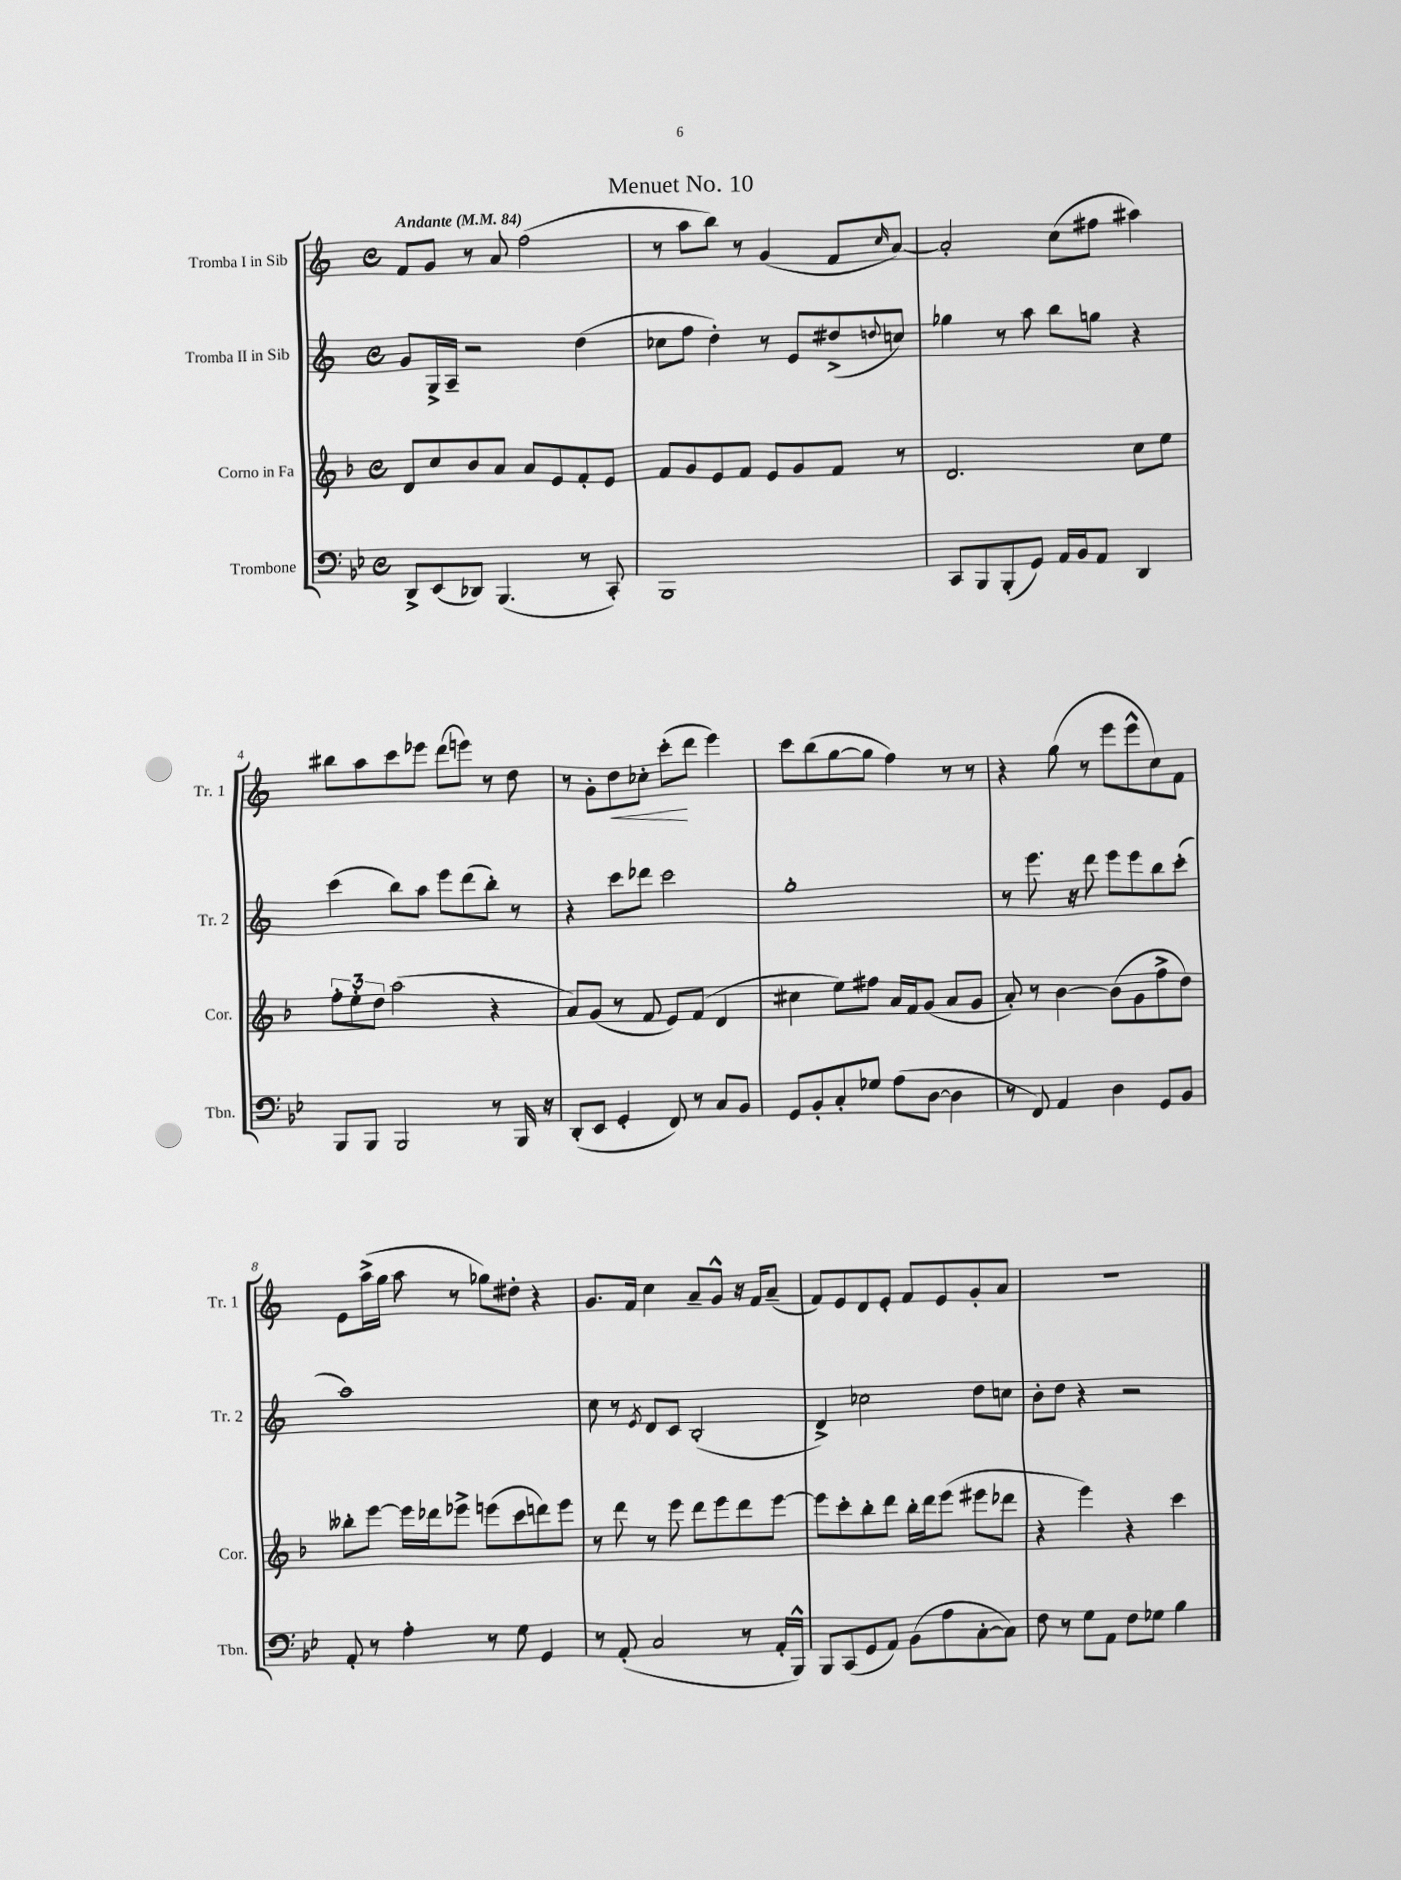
\header { title = "Menuet No. 10" }
<<
\new StaffGroup <<
\new Staff = "s0" \with { instrumentName = "Tromba I in Sib" shortInstrumentName = "Tr. 1" } {
    \clef treble \key c \major \defaultTimeSignature \time 4/4 \tempo "Andante" 4 = 84
    f'8 g'8 r8 a'8 f''2( |
    r8 a''8 b''8) r8 g'4( f'8 \grace { c''16 } a'8~) |
    a'2-. c''8( fis''8 ais''4) |
    bis''8 a''8 c'''8 ees'''8 d'''8( e'''8) r8 d''8 |
    r8 g'8-. d''8\< ces''8-. c'''8-.\!( d'''8 e'''4) |
    c'''8 b''8( g''8~ g''8 f''4) r8 r8 |
    r4 g''8( r8 e'''8 e'''8-^ c''8) f'8 |
    e'8 a''16->( g''16 a''8 r8 ges''8) dis''8-. r4 |
    g'8. f'16 c''4 a'8-- g'8-^ r16 f'16 a'8--( |
    f'8) e'8 d'8 e'8-. f'8 e'8 g'8-. a'8 |
    R1 \bar "|." |
}
\new Staff = "s1" \with { instrumentName = "Tromba II in Sib" shortInstrumentName = "Tr. 2" } {
    \clef treble \key c \major \defaultTimeSignature \time 4/4
    g'8 g16-> a16-- r2 d''4( |
    ces''8 f''8 d''4-.) r8 e'8 dis''8->( \appoggiatura { d''8 } c''8) |
    ges''4 r8 a''8 b''8 g''8 r4 |
    c'''4( b''8) a''8 e'''8 d'''8( b''8-.) r8 |
    r4 c'''8 des'''8 c'''2 |
    g''1-. |
    r8 e'''8. r16 d'''8 e'''8 e'''8 b''8 c'''8-.( |
    a''1) |
    c''8 r8 \acciaccatura { e'8 } d'8 c'8 b2-.( |
    d'4->) ces''2 d''8 c''8 |
    b'8-. d''8 r4 r2 \bar "|." |
}
\new Staff = "s2" \with { instrumentName = "Corno in Fa" shortInstrumentName = "Cor." } {
    \clef treble \key f \major \defaultTimeSignature \time 4/4
    d'8 c''8 bes'8 a'8 a'8 e'8 f'8-. e'8 |
    f'8 g'8 e'8 f'8 e'8 g'8 f'8 r8 |
    d'2. c''8 e''8 |
    \tuplet 3/2 { f''8-. e''8-. d''8 } a''2( r4 |
    a'8) g'8( r8 f'8 e'8) f'8( d'4 |
    cis''4 e''8) fis''8 a'16 f'16 g'8( a'8 g'8 |
    a'8-.) r8 bes'4~ bes'8( g'8 f''8-> d''8) |
    beses''8-. e'''8~ e'''16 des'''16 ees'''8-> e'''8( c'''8 d'''8) e'''8 |
    r8 d'''8 r8 e'''8 d'''8 e'''8 d'''8 e'''8~ |
    e'''8 c'''8-. bes''8-. d'''8 bes''16-. d'''16 e'''8( eis'''8 des'''8 |
    r4 e'''4) r4 c'''4 \bar "|." |
}
\new Staff = "s3" \with { instrumentName = "Trombone" shortInstrumentName = "Tbn." } {
    \clef bass \key bes \major \defaultTimeSignature \time 4/4
    d,8-> ees,8( des,8) bes,,4.( r8 c,8-.) |
    bes,,1 |
    c,8 bes,,8 bes,,8-.( g,8) a,16 bes,16 a,8 d,4 |
    bes,,8 bes,,8 bes,,2 r8 bes,,16 r16 |
    d,8-.( ees,8 g,4-. f,8) r8 c8 bes,8 |
    g,8 bes,8-. c8-. ges8 a8( d8~ d4 |
    r8 f,8) a,4 d4 g,8 bes,8 |
    a,8-. r8 a4-. r8 g8 g,4 |
    r8 a,8-.( c2 r8 a,16-. bes,,16-^) |
    bes,,8 c,8( g,8 a,8) bes,8( a8 c8~-. c8) |
    f8 r8 g8 a,8 f8 ges8 bes4 \bar "|." |
}
>>
>>
